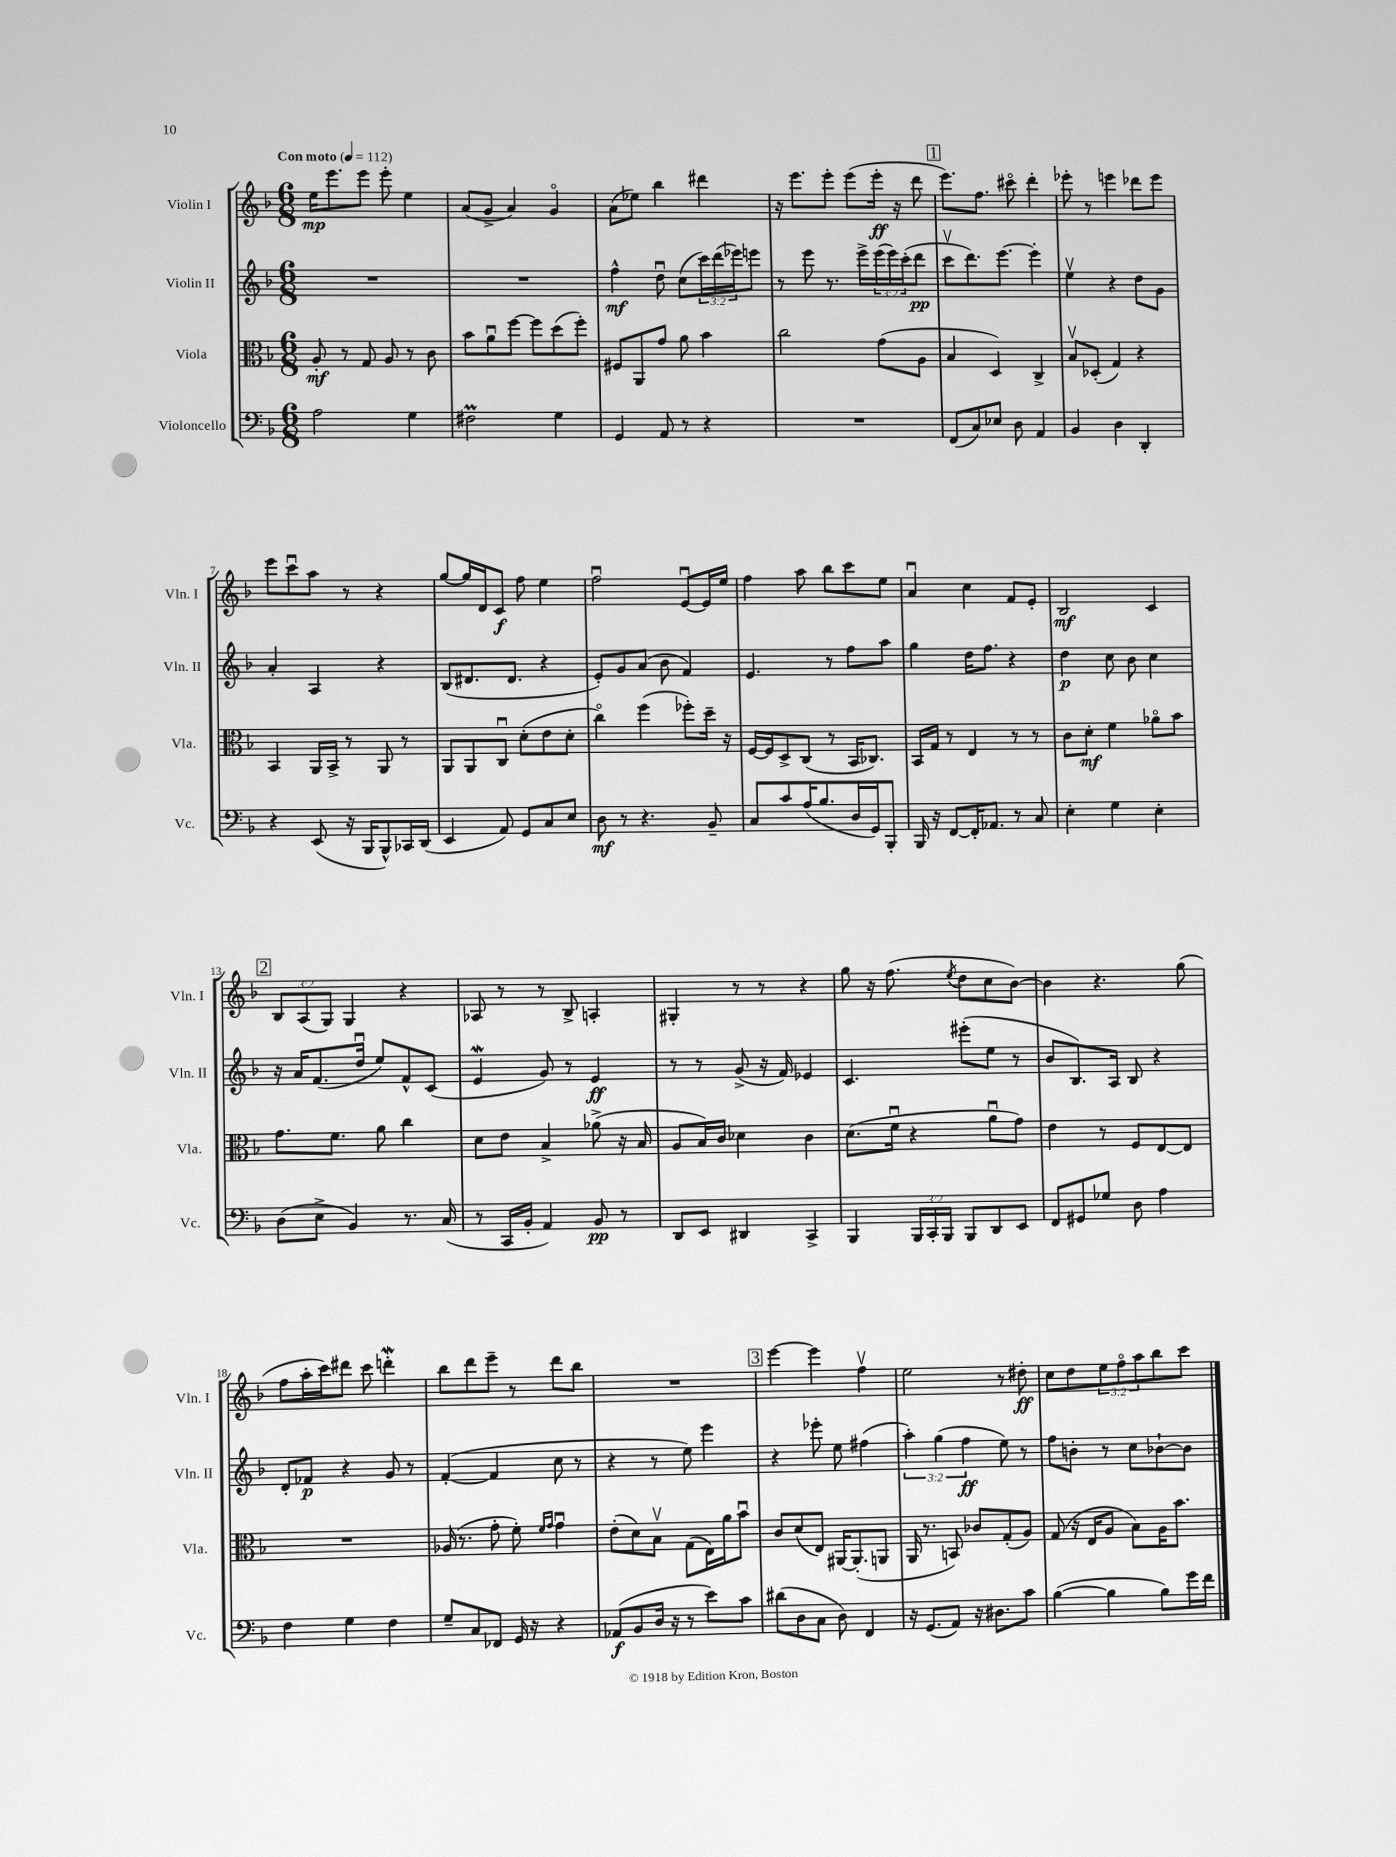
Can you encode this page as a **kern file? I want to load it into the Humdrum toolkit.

**kern	**kern	**kern	**kern
*staff4	*staff3	*staff2	*staff1
*clefF4	*clefC3	*clefG2	*clefG2
*k[b-]	*k[b-]	*k[b-]	*k[b-]
*M6/8	*M6/8	*M6/8	*M6/8
*MM112	*MM112	*MM112	*MM112
2A\	8A'/	2.r	16ee\LK
.	.	.	8.eee\
.	8r	.	.
.	8G/	.	8eee\J
.	8A/	.	8eee'\
4G\	8r	.	4ee\
.	8c\	.	.
=	=	=	=
2F#\	8b-\L	2.r	(8a/L
.	8au\	.	8g^/J
.	[8ff\J	.	4a/)
.	8ff\]L	.	.
4G\	(8dd\	.	4go/
.	8ff'\J)	.	.
=	=	=	=
4GG/	8F#/L	4ff^^\	(8a\L
.	8AA/	.	8ee-\J)
8AA/	8g/J	8ddu\	4bb-\
8r	8a\	(8cc\L	.
4r	4b-\	24ccc\L)	4ddd#\
.	.	(24ddd\	.
.	.	24eee-\J)	.
.	.	8eee\J	.
=	=	=	=
2.r	2cc\	8r	16r
.	.	.	8.eee\L
.	.	8eee\	.
.	.	8.r	8eee'\J
.	.	.	(8eee\L
.	.	16eee^\LL	.
.	(8g\L	(24eee\	16eee'\Jk
.	.	24eee\)	.
.	.	.	16r
.	.	(24ccc'\J	.
.	8A\J	8ddd\J	8ddd\
=	=	=	=
(8FF/L	4B-/	8cccv\L	8.eee\L)
8C/)	.	8.ddd\)	.
.	.	.	8.ff\J
8E-/J	4D/)	.	.
.	.	[8.eee\J	.
8D\	.	.	8ccc#o\
4AA/	4C^/	4eee'\]	4ddd'\
=	=	=	=
4BB-/	8B-v/L	4eev\	8eee-'\
.	(8D-'/J	.	8r
4D\	4G/)	4r	4eee\
4DD'/	4r	8dd\L	8ddd-\L
.	.	8g\J	8eee\J
=	=	=	=
4r	4BB-/	4a'/	8eee\L
.	.	.	8cccu\
(8EE/	16AA/LL	4A/	8aa\J
.	16BB-^/JJ	.	.
16r	8r	.	8r
16BBB-/LK	.	.	.
8BBB-^^/)	8AA/	4r	4r
16CC-/L	8r	.	.
(16DD/JJ	.	.	.
=	=	=	=
4EE/	8AA/L	(8B-/L	[8gg/L
.	8AA/	8.d#/	16gg/]L
.	.	.	16d/J
8AA/)	8Cu/J	.	8c/J
.	.	8.d#/J	.
8GG/L	(8d'\L	.	8ff\
8C/	8e\	4r	4ee\
8E/J	8d'\J	.	.
=	=	=	=
8D\	4cco\)	8e'/L)	2ffu\
8r	.	8g/	.
4.r	(4ff\	(8a/J	.
.	.	8b-\	.
.	8ff-'\L)	4f/)	[8eu/L
8BB-~/	16dd~\Jk	.	16e/]L
.	16r	.	16ee/JJ
=	=	=	=
8C/L	[16F/LL	4.e/	4ff\
.	16F/]J	.	.
8c/	8D^/	.	.
(16A/K	(8C/J	.	8aa\
8.B-/	.	.	.
.	8r	8r	8bb-\L
16D/L	16BB-/LK	8ff\L	8ccc\
16GG/J)	8.C-/J)	.	.
8BBB-'/J	.	8aa\J	8ee\J
=	=	=	=
16BBB-/	16BB-/LL	4gg\	4au/
16r	16G/JJ	.	.
[8FF/L	8r	.	.
16FF'/]K	4E/	16dd\LK	4cc\
8.AA-/J	.	8.ff\J	.
8r	8r	4r	8f/L
8C/	8r	.	8e'/J
=	=	=	=
4E'\	8c\L	4dd\	2B-/
.	8d'\J	.	.
4G\	4f\	8cc\	.
.	.	8b-\	.
4E'\	8a-o\L	4cc\	4c/
.	8b-\J	.	.
=	=	=	=
(8D\L	8.g\L	16r	12B-/L
.	.	16a/LK	.
.	.	.	(12A/
8E^\J	.	(8.f/	.
.	.	.	12G/J)
.	8.f\J	.	.
4BB-/)	.	.	4G/
.	.	16ddu/Jk	.
.	8a\	8ee/L)	.
8.r	4cc\	8f^^/	4r
.	.	(8c/J	.
(16C/	.	.	.
=	=	=	=
8r	8d\L	4e/	8A-/
16CC/LL	8e\J	.	8r
16BB-'/JJ	.	.	.
4AA/)	4B-^/	8g/)	8r
.	.	8r	8B-^/
8BB-/	(8a-^\	4e/	4A'/
8r	16r	.	.
.	16B-/	.	.
=	=	=	=
8DD/L	8A/L	8r	4G#'/
8EE/J	16B-/L)	8r	.
.	16c/JJ	.	.
4DD#/	4d-\	(8g^/	8r
.	.	16r	8r
.	.	16f/)	.
4CC^/	4c\	4e-/	4r
=	=	=	=
4BBB-/	(8.d\L	4.c/	8gg\
.	.	.	16r
.	16fu\Jk	.	(8.ff\
24BBB-/LL	4r	.	.
24CC'/	.	.	.
24BBB-/JJ	.	.	.
.	.	.	8qee/
8BBB-/L	.	(8eee#'\L	8dd\L
8DD/	8au\L	8ee\J	8cc\
8EE/J	8g\J)	8r	[8b-\J)
=	=	=	=
8FF/L	4e\	8b-/L	4b-\]
8GG#/	.	8.B-/)	.
8G-/J	8r	.	4.r
.	.	16A/Jk	.
8D\	8F/L	8B-/	.
4A\	[8E/	4r	.
.	8E/]J	.	(8gg\
=	=	=	=
4F\	2.r	8d'/L	8ff\L
.	.	8f-/J	16aa'\L
.	.	.	16ccc\J)
4G\	.	4r	8ddd#\J
.	.	.	8ccc\
4F\	.	8g/	4ddd'\
.	.	8r	.
=	=	=	=
8G~/L	(16A-/	([4f'/	8bb-\L
.	8.r	.	.
8C/	.	.	8ddd\
8FF-/J	8g'\	4f/]	8eee~\J
16GG/	8f'\)	.	8r
16r	.	.	.
.	16qqf/LL	.	.
.	16qqg/JJ	.	.
4r	4gu\	8cc\	8ddd\L
.	.	8r	8bb-\J
=	=	=	=
(8AA-/L	(8e'\L	4r	2.r
8BB-/	8d\)	.	.
16D/Jk	8B-v\J	8r	.
16r	.	.	.
8r	(8G\L	8ee\)	.
8e\L)	16E\L)	4eee\	.
.	16a\J	.	.
8c\J	8b-u\J	.	.
=	=	=	=
(8d#\L	8c/L	4r	[4eee\
8D\	(8d/	.	.
8C\J	8E/J)	8eee-'\	4eee\]
8D\)	[16AA#/LK	8ee\	.
.	(8.AA#'/]	.	.
4FF/	.	(4ff#\	4ffv\
.	8AA/J	.	.
=	=	=	=
16r	16AA/	6aa'\)	2ee\
(8.GG/L	8.r	.	.
.	.	(6gg\	.
8AA/J)	8BB/)	.	.
.	.	6ff\	.
16r	8c-/L	.	.
8.D#\L	.	.	.
.	(8G'/	8ee\)	8r
8c\J	8A/J)	8r	8dd#'\
=	=	=	=
([4B-\	(8G/	8ff\L	8cc\L
.	16r	8b'\J	8dd\
.	16E/LK	.	.
4B-\]	8A/J	8r	12ee\
.	.	.	12ffo\
.	8B-\L)	8cc\L	.
.	.	.	12aa\
8B-\L)	16A\K	[8b-`\	8bb-\
.	8.b-\J	.	.
16g\L	.	8b-\]J	8ccc\J
16f\JJ	.	.	.
==	==	==	==
*-	*-	*-	*-
